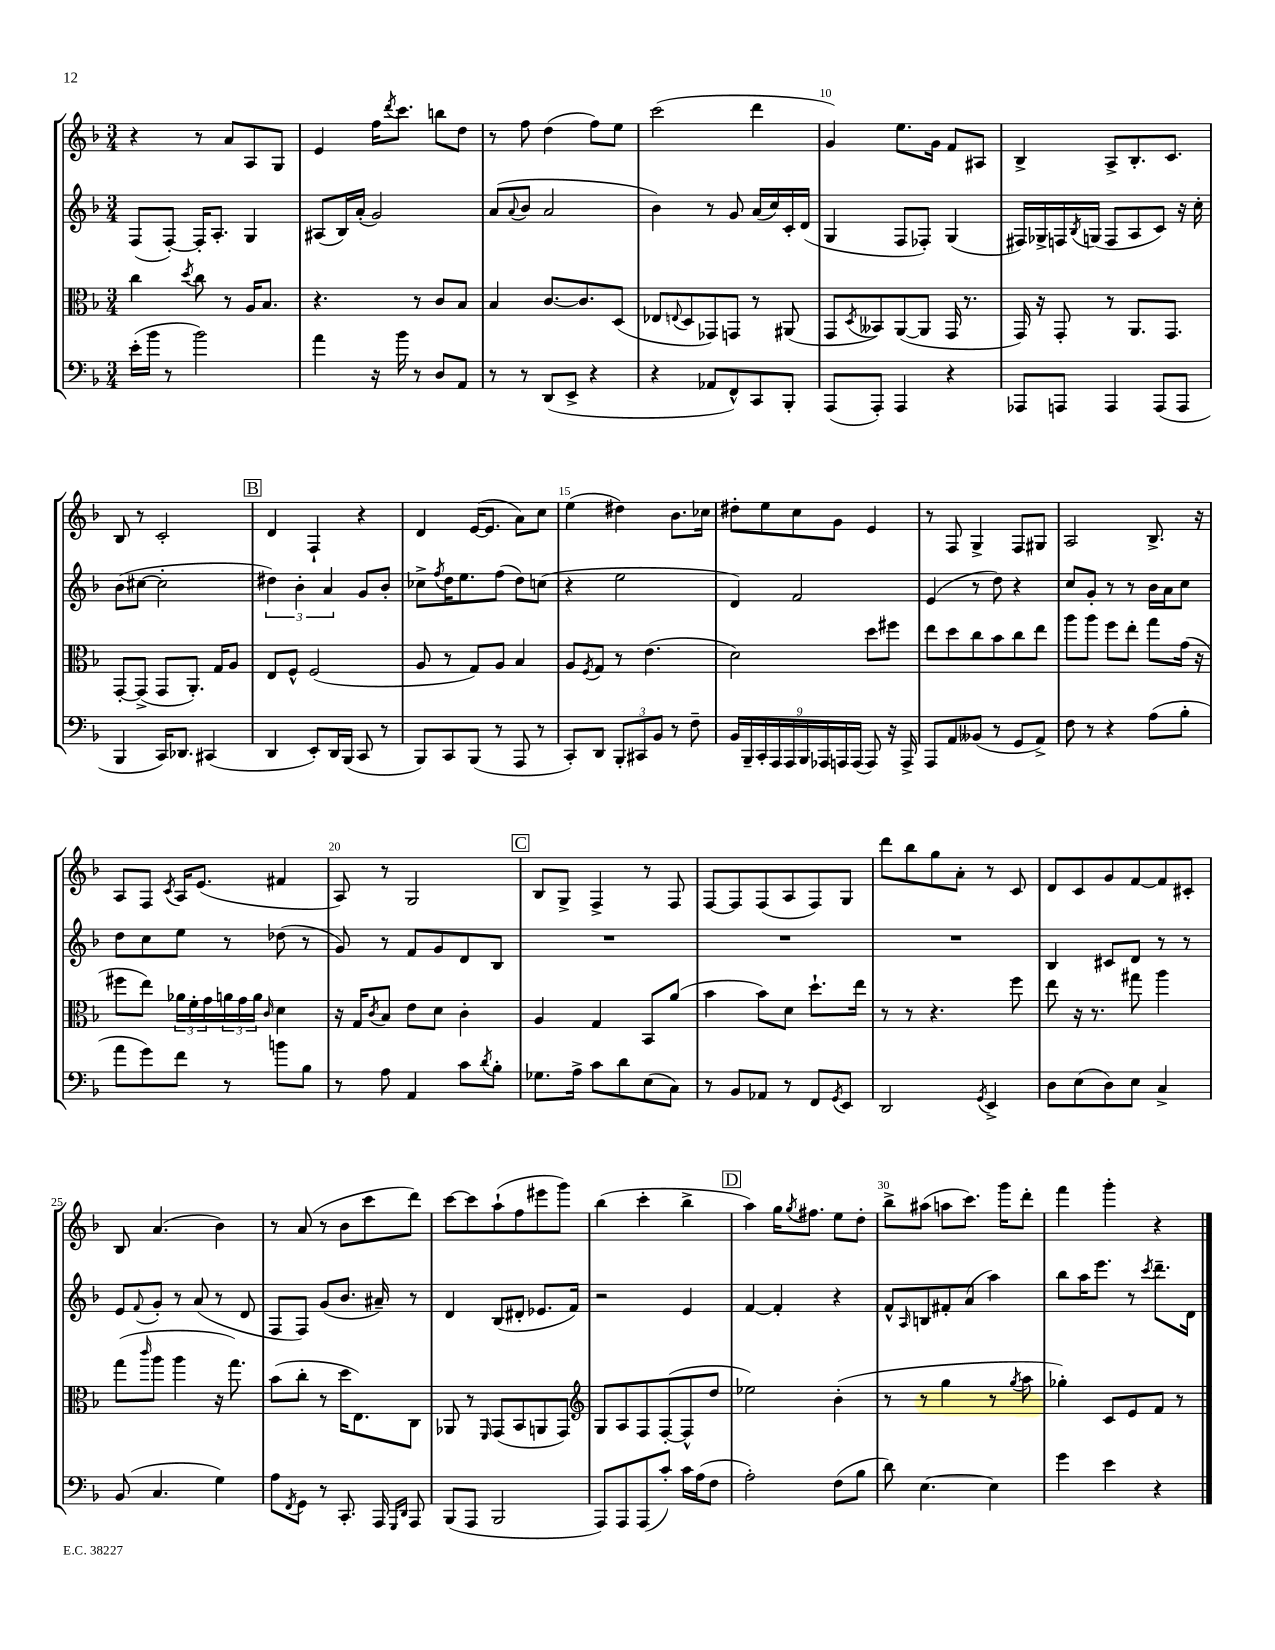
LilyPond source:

<<
\new StaffGroup <<
\new Staff = "s0" {
    \clef treble \key f \major \numericTimeSignature \time 3/4
    r4 r8 a'8 a8 g8 |
    e'4 f''16 \acciaccatura { d'''8 } c'''8. b''8 d''8 |
    r8 f''8 d''4( f''8) e''8 |
    c'''2( d'''4 |
    g'4) e''8. g'16 f'8 ais8 |
    bes4-> a8-> bes8.-. c'8. |
    bes8 r8 c'2-. |
    \mark \markup { \box "B" } d'4 f4-! r4 |
    d'4 e'16~( e'8. a'8) c''8 |
    e''4( dis''4) bes'8. ces''16 |
    dis''8-. e''8 c''8 g'8 e'4 |
    r8 f8 g4-> f8 gis8 |
    a2 bes8.-> r16 |
    a8 f8 \acciaccatura { c'8 } a16 e'8.( fis'4 |
    a8) r8 g2 |
    \mark \markup { \box "C" } bes8 g8-> f4-> r8 f8 |
    f8~ f8 f8( a8 f8) g8 |
    d'''8 bes''8 g''8 a'8-. r8 c'8 |
    d'8 c'8 g'8 f'8~ f'8 cis'8-. |
    bes8 a'4.( bes'4) |
    r8 a'8( r8 bes'8 c'''8 d'''8) |
    c'''8~ c'''8 a''8-!( f''8 eis'''8 g'''8) |
    bes''4( c'''4-. bes''4-> |
    \mark \markup { \box "D" } a''4) g''16 \acciaccatura { g''8 } fis''8. e''8 d''8-. |
    bes''8-> ais''8( a''8 c'''8.) g'''16 d'''8-. |
    f'''4 g'''4-. r4 \bar "|." |
}
\new Staff = "s1" {
    \clef treble \key f \major \numericTimeSignature \time 3/4
    f8( f8~-.) f16-. a8.-. g4 |
    ais8( bes16) a'16-.( g'2) |
    a'8( \appoggiatura { a'8 } bes'8 a'2 |
    bes'4) r8 g'8 a'16( c''16) c'16-. d'16( |
    g4 f8 fes8-.) g4( |
    fis16) ges16-> f16 \acciaccatura { bes8 } g16( f8 a8 c'8) r16 c''16-. |
    bes'8( cis''8~ cis''2-. |
    \mark \markup { \box "B" } \tuplet 3/2 { dis''4) bes'4-. a'4 } g'8 bes'8-. |
    ces''8-> \acciaccatura { f''8 } d''16 e''8. f''8( d''8) c''8( |
    r4 e''2 |
    d'4) f'2 |
    e'4( r8 d''8) r4 |
    c''8 g'8-. r8 r8 bes'16 a'16 c''8 |
    d''8 c''8 e''8 r8 des''8( r8 |
    g'8) r8 f'8 g'8 d'8 bes8 |
    \mark \markup { \box "C" } R2. |
    R2. |
    R2. |
    bes4 cis'8 d'8 r8 r8 |
    e'8 \appoggiatura { f'8 } g'8-. r8 a'8( r8 d'8 |
    f8 f8) g'8( bes'8. ais'16--) r8 |
    d'4 bes8( dis'8-. ees'8. f'16) |
    r2 e'4 |
    \mark \markup { \box "D" } f'4~ f'4-. r4 |
    f'8-^ \grace { a16 } b8 fis'8-. a'8( a''4) |
    bes''8 a''16 e'''8. r8 \acciaccatura { c'''8 } d'''8.-- d'16 \bar "|." |
}
\new Staff = "s2" {
    \clef alto \key f \major \numericTimeSignature \time 3/4
    c''4 \acciaccatura { d''8 } c''8 r8 a16 bes8. |
    r4. r8 c'8 bes8 |
    bes4 c'8.~ c'8. d8( |
    ees8 \appoggiatura { e8 } d8 ges,8) g,8 r8 ais,8( |
    g,8 \acciaccatura { d8 } beses,8) a,8~( a,8 g,16 r8. |
    g,16) r16 g,8-. r8 a,8. g,8. |
    g,8~-. g,8->( g,8 a,8.-.) g16 a8 |
    \mark \markup { \box "B" } e8 f8-^ f2( |
    a8 r8 g8) a8 bes4 |
    a8 \acciaccatura { f8 } g8 r8 e'4.( |
    d'2) d''8 fis''8 |
    e''8 d''8 c''8 bes'8 c''8 e''8 |
    a''8 a''8 f''8 e''8-. g''8 g'16( r16 |
    fis''8 e''8) \tuplet 3/2 { aes'16 f'16-. g'16 } \tuplet 3/2 { a'16 g'16 a'16 } \grace { c'16 } d'4 |
    r16 g16 \acciaccatura { c'8 } bes8 e'8 d'8 c'4-. |
    \mark \markup { \box "C" } a4 g4 bes,8 a'8( |
    bes'4 bes'8) d'8 d''8.-! e''16 |
    r8 r8 r4. f''8 |
    e''8 r16 r8. gis''8 a''4 |
    g''8( \grace { c'''16 } a''8 a''4 r16 g''8.) |
    bes'8( c''8-. r8 d''16 e8.) c8 |
    aes,8 r8 \grace { f,16 } g,8( bes,8 a,8 g,8) |
    \clef treble g8 a8 f8 f8~-.( f8-^ d''8 |
    \mark \markup { \box "D" } ees''2) bes'4-.( |
    r8 r8 g''4 r8 \acciaccatura { g''8 } a''8 |
    ges''4-.) c'8 e'8 f'8 r8 \bar "|." |
}
\new Staff = "s3" {
    \clef bass \key f \major \numericTimeSignature \time 3/4
    e'16-.( bes'16 r8 bes'2) |
    a'4 r16 bes'16 r8 d8 a,8 |
    r8 r8 d,8( e,8-> r4 |
    r4 aes,8 f,8-^) c,8 bes,,8-. |
    a,,8( a,,8-.) a,,4 r4 |
    aes,,8 a,,8 a,,4 a,,8( a,,8 |
    bes,,4 c,16) des,8. cis,4( |
    \mark \markup { \box "B" } d,4 e,8-.) d,16 bes,,16( c,8 r8 |
    bes,,8) c,8 bes,,8( r8 a,,8 r8 |
    c,8-.) d,8 \tuplet 3/2 { bes,,8-. cis,8 bes,8 } r8 f8-- |
    \tuplet 9/8 { bes,16 bes,,16-- c,16-. a,,16 a,,16 bes,,16 aes,,16 a,,16 a,,16( } a,,8) r16 a,,16-> |
    a,,8 a,8 beses,8( r8 g,8 a,8->) |
    f8 r8 r4 a8( bes8-. |
    a'8 g'8) f'8 r8 b'8 bes8 |
    r8 a8 a,4 c'8 \acciaccatura { d'8 } bes8-. |
    \mark \markup { \box "C" } ges8. a16-> c'8 d'8 e8( c8) |
    r8 bes,8 aes,8 r8 f,8 \acciaccatura { g,8 } e,8 |
    d,2 \acciaccatura { g,8 } e,4-> |
    d8 e8( d8) e8 c4-> |
    bes,8( c4. g4) |
    a8 \acciaccatura { f,8 } g,8 r8 c,8.-. a,,16 \grace { g,,16 d,16 } a,,8 |
    bes,,8( a,,8 bes,,2 |
    a,,8) a,,8 a,,8( c'8-.) c'16 a16( f8 |
    \mark \markup { \box "D" } a2-.) f8( bes8 |
    d'8) e4.~ e4 |
    g'4 e'4 r4 \bar "|." |
}
>>
>>
\layout { \context { \Score currentBarNumber = #6 \override BarNumber.break-visibility = ##(#f #t #t) barNumberVisibility = #(every-nth-bar-number-visible 5) } }
